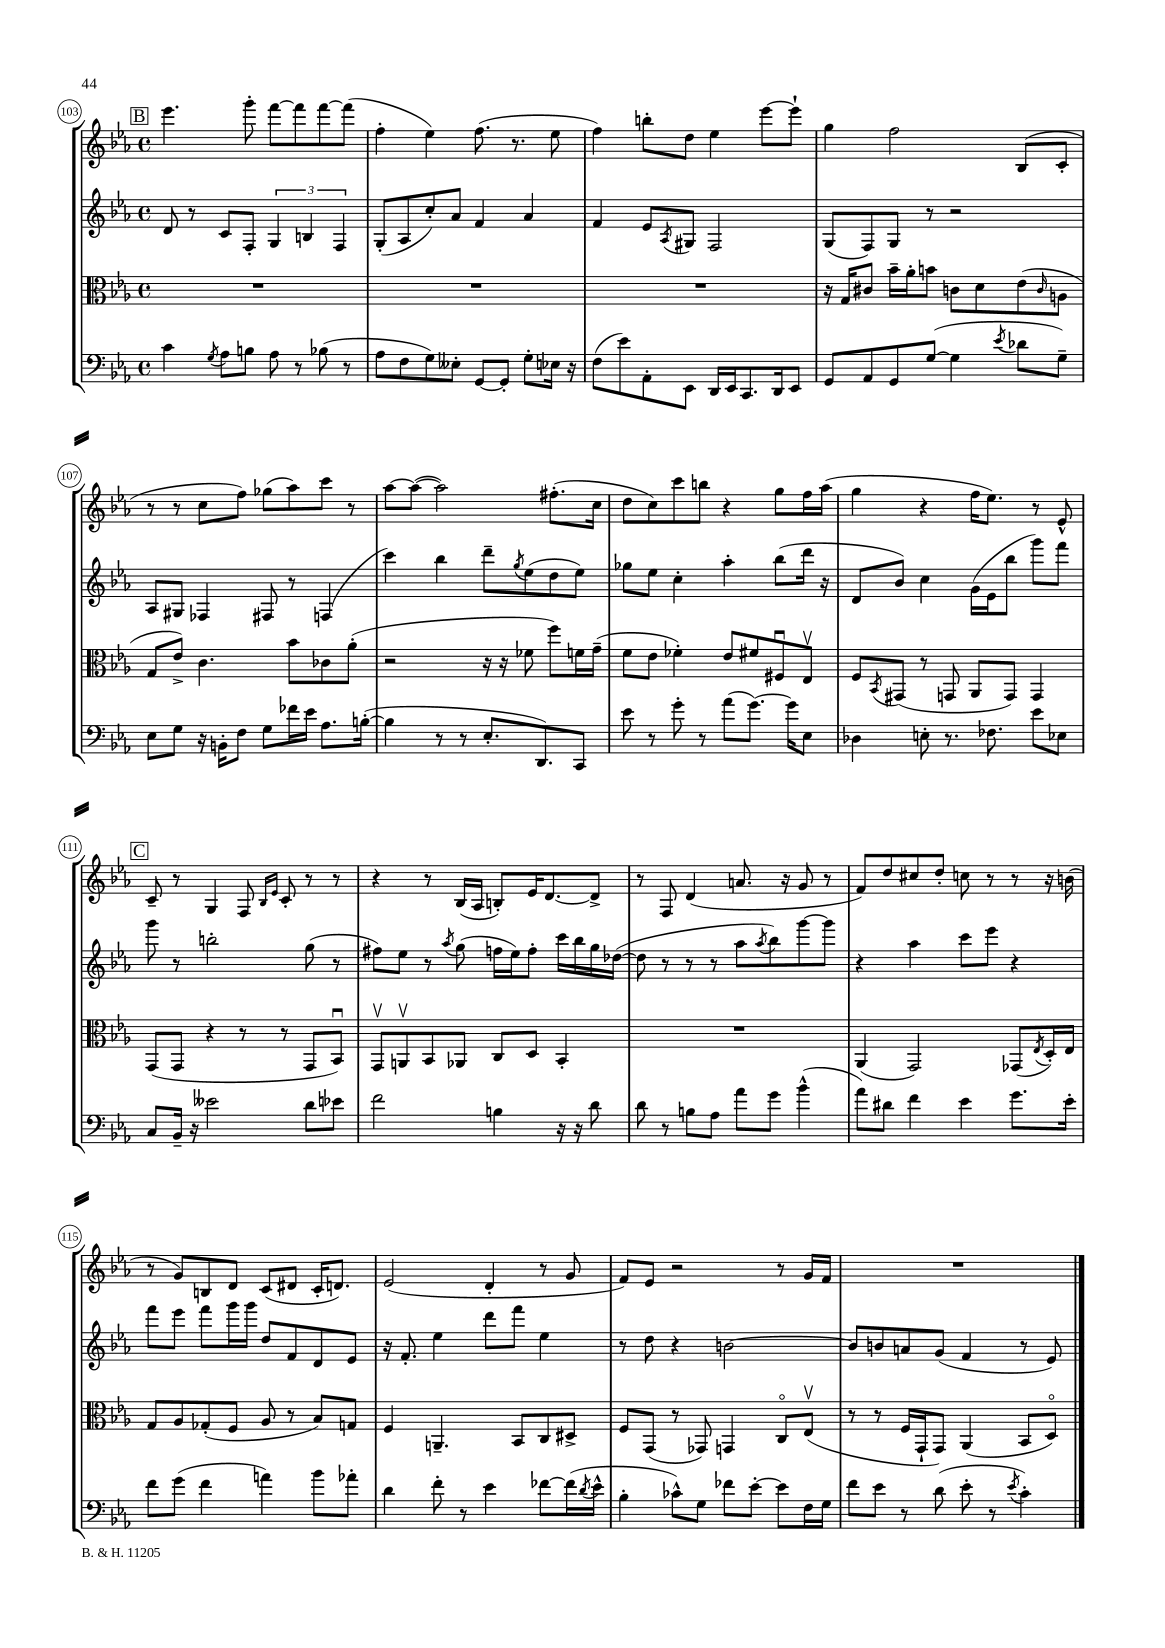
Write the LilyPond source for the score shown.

<<
\new StaffGroup <<
\new Staff = "s0" {
    \clef treble \key ees \major \defaultTimeSignature \time 4/4
    \mark \markup { \box "B" } ees'''4. g'''8-. f'''8~ f'''8 f'''8~ f'''8( |
    f''4-. ees''4) f''8.( r8. ees''8 |
    f''4) b''8-. d''8 ees''4 ees'''8~ ees'''8-! |
    g''4 f''2 bes8( c'8-. |
    r8 r8 c''8 f''8) ges''8( aes''8) c'''8 r8 |
    aes''8~ aes''8~( aes''2) fis''8.-.( c''16 |
    d''8 c''8) c'''8 b''8 r4 g''8 f''16 aes''16( |
    g''4 r4 f''16 ees''8.) r8 ees'8-^ |
    \mark \markup { \box "C" } c'8-- r8 g4 f8 \grace { bes16 ees'16 } c'8-. r8 r8 |
    r4 r8 bes16( aes16 b8-.) ees'16 d'8.~ d'8-> |
    r8 f8 d'4( a'8. r16 g'8 r8 |
    f'8) d''8 cis''8 d''8-. c''8 r8 r8 r16 b'16( |
    r8 g'8) b8 d'8 c'8( dis'8 c'16-. d'8.) |
    ees'2( d'4-. r8 g'8 |
    f'8) ees'8 r2 r8 g'16 f'16 |
    R1 \bar "|." |
}
\new Staff = "s1" {
    \clef treble \key ees \major \defaultTimeSignature \time 4/4
    \mark \markup { \box "B" } d'8 r8 c'8 f8-. \tuplet 3/2 { g4 b4 f4 } |
    g8-.( aes8 c''8-.) aes'8 f'4 aes'4 |
    f'4 ees'8 \acciaccatura { aes8 } gis8 f2 |
    g8( f8) g8 r8 r2 |
    aes8 gis8 fes4 fis8 r8 f4( |
    c'''4) bes''4 d'''8-- \acciaccatura { g''8 } ees''8( d''8 ees''8) |
    ges''8 ees''8 c''4-. aes''4-. bes''8( d'''16 r16 |
    d'8 bes'8) c''4 g'16( ees'16 bes''8 g'''8) f'''8 |
    \mark \markup { \box "C" } g'''8 r8 b''2-. g''8( r8 |
    fis''8) ees''8 r8 \acciaccatura { aes''8 } g''8( f''16 ees''16) f''8-. c'''16 bes''16 g''16 des''16~( |
    des''8 r8 r8 r8 aes''8 \acciaccatura { aes''8 } bes''8) g'''8~ g'''8 |
    r4 aes''4 c'''8 ees'''8 r4 |
    f'''8 ees'''8 f'''8 g'''16 g'''16 d''8 f'8 d'8 ees'8 |
    r16 f'8.-. ees''4 d'''8 f'''8 ees''4 |
    r8 d''8 r4 b'2~ |
    b'8 b'8 a'8 g'8( f'4 r8 ees'8) \bar "|." |
}
\new Staff = "s2" {
    \clef alto \key ees \major \defaultTimeSignature \time 4/4
    \mark \markup { \box "B" } R1 |
    R1 |
    R1 |
    r16 g16 cis'8 bes'16-- aes'16-. b'8 c'8 d'8 ees'8( \grace { c'16 } a8 |
    g8 ees'8->) c'4. bes'8 ces'8 aes'8-.( |
    r2 r16 r16 fes'8 f''8) f'16 g'16--( |
    f'8 ees'8 fes'4-.) ees'8 fis'8 fis8\downbow ees8\upbow |
    f8 \acciaccatura { bes,8 } gis,8( r8 g,8 aes,8 g,8) g,4 |
    \mark \markup { \box "C" } g,8( g,8 r4 r8 r8 g,8 bes,8\downbow) |
    g,8\upbow a,8\upbow bes,8 aes,8 c8 d8 bes,4-. |
    R1 |
    aes,4( g,2) ges,8( \acciaccatura { ees8 } d16-.) ees16 |
    g8 aes8 ges8-.( f8 aes8 r8 bes8) g8 |
    f4 a,4.-- bes,8 c8 dis8-> |
    f8 g,8( r8 ges,8) g,4 c8\flageolet ees8\upbow( |
    r8 r8 f16 g,16-! g,8) aes,4( bes,8 d8\flageolet) \bar "|." |
}
\new Staff = "s3" {
    \clef bass \key ees \major \defaultTimeSignature \time 4/4
    \mark \markup { \box "B" } c'4 \acciaccatura { g8 } aes8 b8 aes8 r8 bes8( r8 |
    aes8 f8 g8) eeses8-. g,8~ g,8-. g8-. ees16 r16 |
    f8( ees'8) aes,8-. ees,8 d,16 ees,16 c,8. d,16 ees,8 |
    g,8 aes,8 g,8 g8~( g4 \acciaccatura { ees'8 } des'8 g8--) |
    ees8 g8 r16 b,16-. f8 g8 fes'16 ees'16 aes8. b16~-.( |
    b4 r8 r8 ees8.-. d,8.) c,8 |
    ees'8 r8 g'8-. r8 aes'8( g'8.~) g'16 ees8 |
    des4 e8-. r8. fes8. ees'8 ees8 |
    \mark \markup { \box "C" } c8 bes,16-- r16 eeses'2 d'8 ees'8 |
    f'2 b4 r16 r16 d'8 |
    d'8 r8 b8 aes8 aes'8 g'8 bes'4-^( |
    aes'8) dis'8 f'4 ees'4 g'8. ees'16-. |
    f'8 g'8( f'4 a'4) bes'8 aes'8-. |
    d'4 f'8-. r8 ees'4 fes'8~ fes'16( \acciaccatura { d'8 } ees'16-^ |
    bes4-. ces'8-^) g8 fes'8 ees'8~-. ees'8 f16 g16 |
    f'8 ees'8 r8 d'8( ees'8-. r8 \acciaccatura { ees'8 } c'4-.) \bar "|." |
}
>>
>>
\layout { \context { \Score currentBarNumber = #103 \override BarNumber.stencil = #(make-stencil-circler 0.1 0.3 ly:text-interface::print) } }
